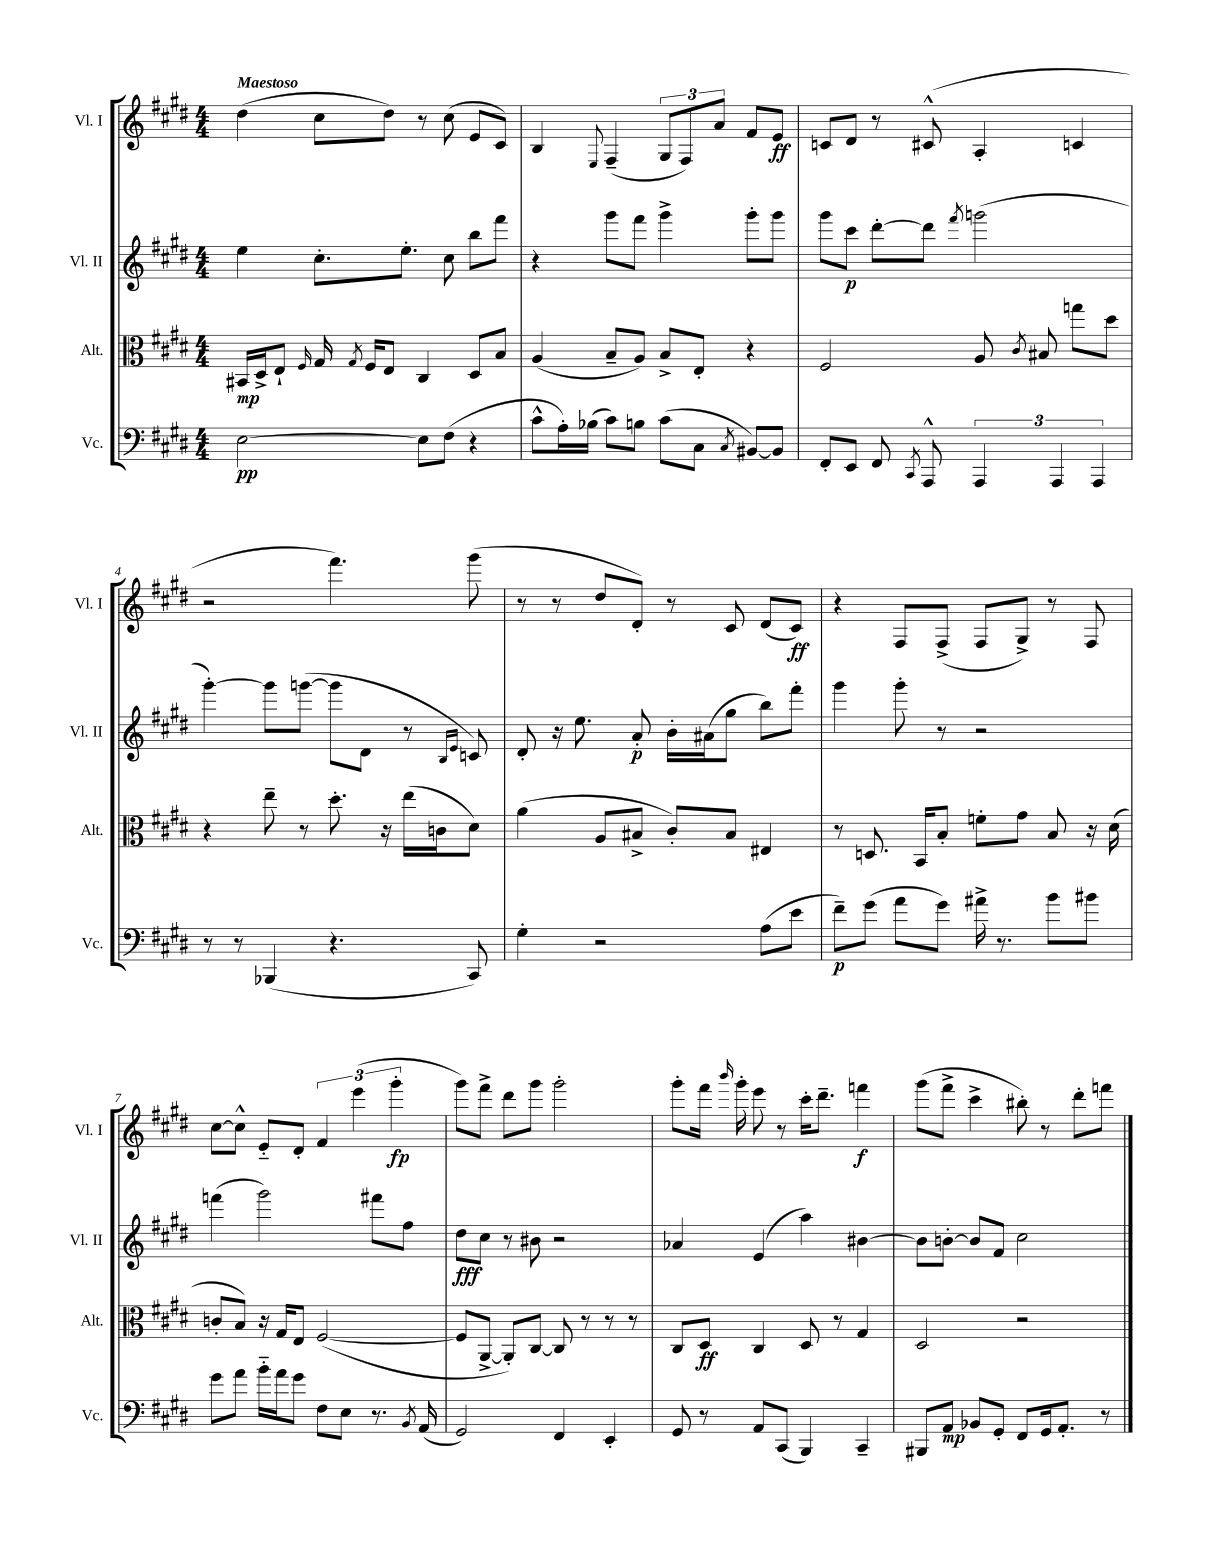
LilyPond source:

<<
\new StaffGroup <<
\new Staff = "s0" \with { instrumentName = "Vl. I" shortInstrumentName = "Vl. I" } {
    \clef treble \key e \major \numericTimeSignature \time 4/4 \tempo "Maestoso"
    \autoBeamOff dis''4( cis''8[ dis''8]) r8 cis''8( e'8[ cis'8]) |
    b4 \appoggiatura { e8 } fis4--( \tuplet 3/2 { gis8[ fis8) a'8] } fis'8[ e'8]\ff |
    c'8[ dis'8] r8 cis'8-^( a4-. c'4 |
    r2 fis'''4.) gis'''8( |
    r8 r8 dis''8[ dis'8]-.) r8 cis'8 dis'8[( cis'8]\ff) |
    r4 fis8[ fis8]->( fis8[ gis8]->) r8 fis8 |
    cis''8[~ cis''8]-^ e'8[-_ dis'8]-. \tuplet 3/2 { fis'4 e'''4( gis'''4-.\fp } |
    gis'''8[) fis'''8]-> dis'''8[ gis'''8] gis'''2-. |
    gis'''8[-. fis'''16] \grace { b'''16 } gis'''16-. e'''8 r8 cis'''16[-. dis'''8.]-- f'''4\f |
    gis'''8[( fis'''8]-> cis'''4-> bis''8-.) r8 dis'''8[-. f'''8] \bar "|." |
}
\new Staff = "s1" \with { instrumentName = "Vl. II" shortInstrumentName = "Vl. II" } {
    \clef treble \key e \major \numericTimeSignature \time 4/4
    \autoBeamOff e''4 cis''8.[-. e''8.]-. cis''8 b''8[ fis'''8] |
    r4 gis'''8[ fis'''8] gis'''4-> gis'''8[-. gis'''8] |
    gis'''8[ cis'''8]\p dis'''8[~-. dis'''8] \acciaccatura { fis'''8 } g'''2( |
    gis'''4~-.) gis'''8[ g'''8]~( g'''8[ dis'8] r8 \grace { b16[ e'16] } c'8) |
    dis'8-. r16 e''8. a'8-.\p b'16[-. ais'16( gis''8] b''8[) fis'''8]-. |
    gis'''4 gis'''8-. r8 r2 |
    f'''4( gis'''2) fis'''8[ fis''8] |
    dis''8[\fff cis''8] r8 bis'8 r2 |
    aes'4 e'4( a''4) bis'4~ |
    bis'8[ b'8]~-. b'8[ fis'8] cis''2 \bar "|." |
}
\new Staff = "s2" \with { instrumentName = "Alt." shortInstrumentName = "Alt." } {
    \clef alto \key e \major \numericTimeSignature \time 4/4
    \autoBeamOff bis,16[\mp dis16-> e8]-! \grace { fis16 } gis16 \acciaccatura { gis8 } fis16[ e8] cis4 dis8[ b8] |
    a4( b8[-- a8]) b8[-> e8]-. r4 |
    fis2 a8 \acciaccatura { cis'8 } bis8 g''8[ dis''8] |
    r4 e''8-- r8 dis''8.-. r16 e''16[( c'16 dis'8]) |
    a'4( a8[ bis8]-> cis'8[-.) bis8] eis4 |
    r8 d8. b,16[ b8]-. f'8[-. gis'8] b8 r16 dis'16( |
    c'8[-. b8]) r16 gis16[ e8] fis2~( |
    fis8[ a,8]~-> a,8[-.) cis8]~ cis8 r8 r8 r8 |
    cis8[ dis8]\ff cis4 dis8 r8 gis4 |
    dis2 r2 \bar "|." |
}
\new Staff = "s3" \with { instrumentName = "Vc." shortInstrumentName = "Vc." } {
    \clef bass \key e \major \numericTimeSignature \time 4/4
    \autoBeamOff e2~\pp e8[ fis8]( r4 |
    cis'8[-^ a16-.) bes16]( cis'8[) b8] cis'8[( cis8] \acciaccatura { cis8 } bis,8[~) bis,8] |
    fis,8[-. e,8] fis,8 \acciaccatura { cis,8 } a,,8-^ \tuplet 3/2 { a,,4 a,,4 a,,4 } |
    r8 r8 bes,,4( r4. cis,8) |
    gis4-. r2 a8[( e'8] |
    fis'8[--\p) gis'8]( a'8[ gis'8]) ais'16-> r8. b'8[ bis'8] |
    gis'8[ a'8] b'16[-_ a'16 gis'8] fis8[ e8] r8. \acciaccatura { b,8 } a,16( |
    gis,2) fis,4 e,4-. |
    gis,8 r8 a,8[ cis,8]( b,,4) cis,4-- |
    bis,,8[ a,8]\mp bes,8[ gis,8]-. fis,8[ gis,16 a,8.]-. r8 \bar "|." |
}
>>
>>
